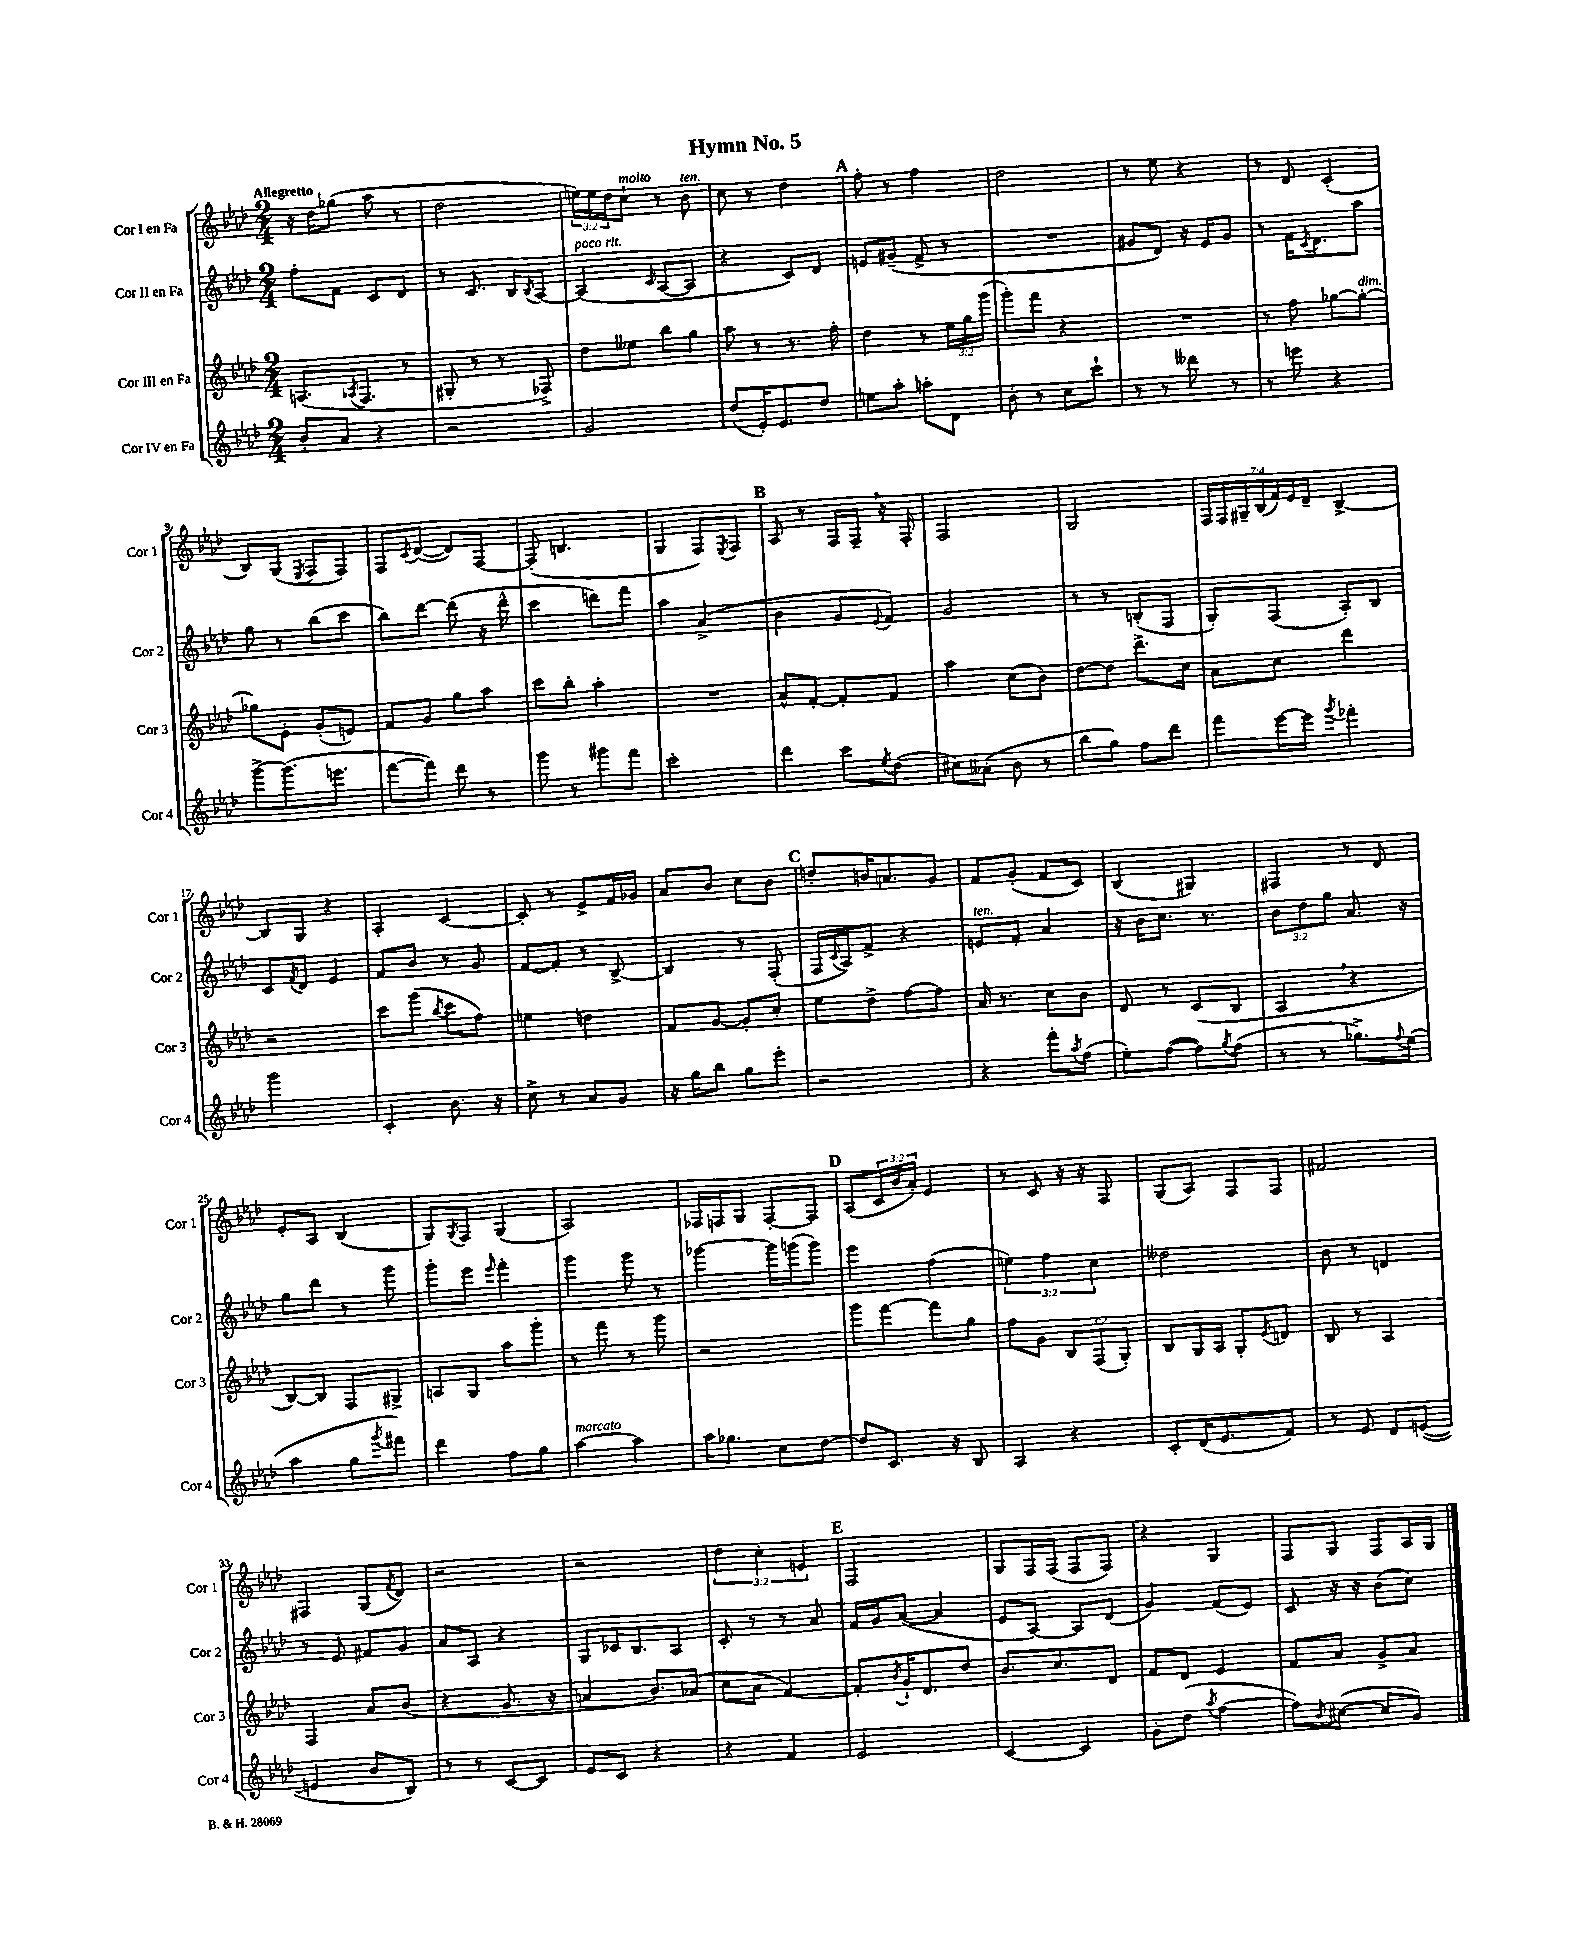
\header { title = "Hymn No. 5" }
<<
\new StaffGroup <<
\new Staff = "s0" \with { instrumentName = "Cor I en Fa" shortInstrumentName = "Cor 1" } {
    \clef treble \key aes \major \numericTimeSignature \time 2/4 \override Staff.TupletNumber.text = #tuplet-number::calc-fraction-text \tempo "Allegretto"
    r16 des''16 ges''8( aes''8 r8 |
    des''2 |
    \tuplet 3/2 { e''16) e''16 des''16 } c''8-!^\markup { \italic "molto" } r8 bes'8^\markup { \italic "ten." } |
    c''8 r8 des''4 |
    \mark \markup { \bold "A" } f''8-. r8 f''4 |
    des''2 |
    r8 ees''8 r4 |
    r8 des'8 c'4-.( |
    bes8) g8( \acciaccatura { ees8 } f8 f8) |
    f8 \acciaccatura { c'8 } des'8~( des'8) f8~ |
    f8-.( b4. |
    g4 f8) \acciaccatura { ees8 } f8 |
    \mark \markup { \bold "B" } aes8 r8 f16 f16-- \breathe r16 f16-. |
    f2 |
    g2 |
    \tuplet 7/4 { f16 f16 gis16-- bes16( f'16) ees'16 des'16-- } bes4~-> |
    bes8 g8 r4 |
    aes4-. c'4~ |
    c'8-. r8 ees'8-> f'16 ges'16 |
    aes'8 bes'8 c''8 bes'8 |
    \mark \markup { \bold "C" } d''8-. b'16 a'8. g'8 |
    f'8 g'8-.( f'8 c'8) |
    bes4( gis4) |
    fis4 r8 des'8 |
    ees'8-. aes8 bes4( |
    g8) \acciaccatura { g8 } f8 g4( |
    aes2) |
    fes16 f16 g8 f8~-. f8 |
    \mark \markup { \bold "D" } aes8( \tuplet 3/2 { c'16 bes'16 aes'16-.) } ees'4 |
    r8 c'8 r16 r16 f8 |
    g8( aes8) f8 f8 |
    fis'2 |
    fis4 g8( \acciaccatura { f'8 } des'8) |
    r2 |
    r2 |
    \tuplet 3/2 { des''4 c''4-. e'4 } |
    \mark \markup { \bold "E" } f2 |
    g8 f16 f16( f8 f8) |
    r4 g4 |
    f8 g8 f8 aes16 g16 \bar "|." |
}
\new Staff = "s1" \with { instrumentName = "Cor II en Fa" shortInstrumentName = "Cor 2" } {
    \clef treble \key aes \major \numericTimeSignature \time 2/4 \override Staff.TupletNumber.text = #tuplet-number::calc-fraction-text
    f''8-. f'8 c'8 des'8 |
    r8 c'8. bes16 \acciaccatura { bes8 } aes8~ |
    aes4^\markup { \italic "poco rit." }( \grace { c'16 } aes8~ aes8 |
    r4 c'8) des'8 |
    \mark \markup { \bold "A" } e'8 gis'8--( f'8-> r8 |
    R2 |
    gis'8 des'8) r16 ees'16 gis'8 |
    r8 f'16 \acciaccatura { c'8 } des'8. aes''8 |
    g''8 r8 bes''8( c'''8 |
    bes''8) des'''8~ des'''8( r16 des'''16-^ |
    c'''4 d'''8) f'''8 |
    aes''4 aes'4->( |
    \mark \markup { \bold "B" } bes'4 g'8 \appoggiatura { ees'8 } f'8) |
    g'2 |
    r8 r8 b8-.( f8 |
    g8-.) f8( aes8-.) bes8 |
    c'8 \acciaccatura { f'8 } des'8 ees'4 |
    f'8 bes'8 r8 g'8 |
    f'8~ f'8-. r8 bes8~-> |
    bes4 r8 f8-.( |
    \mark \markup { \bold "C" } f16 \appoggiatura { c'8 } aes16) f'8-> r4 |
    e'8^\markup { \italic "ten." } f'8-. aes'4 |
    r16 bes'16 c''8. r8. |
    \tuplet 3/2 { bes'8 des''8 g''8 } aes'8. r16 |
    g''8 des'''8 r8 g'''8 |
    g'''8-. ees'''8 \grace { ees'''16 } f'''4-. |
    g'''4 g'''8 r8 |
    ges'''4~ ges'''16 g'''16( g'''8) |
    \mark \markup { \bold "D" } ees'''4 f''4( |
    \tuplet 3/2 { e''4) f''4 c''4 } |
    deses''2 |
    bes'8 r8 d'4 |
    r8 ees'8 fis'8 g'8 |
    aes'8 aes8 r4 |
    g8 ces'16 bes8. aes8 |
    c'8-. r8 r8 aes'8 |
    \mark \markup { \bold "E" } f'16 g'16 aes'8~( aes'4 |
    ees'8 aes8~) aes8 des'8( |
    g'4) f'8( ees'8) |
    c'8 r16 r16 bes'8( c''8) \bar "|." |
}
\new Staff = "s2" \with { instrumentName = "Cor III en Fa" shortInstrumentName = "Cor 3" } {
    \clef treble \key aes \major \numericTimeSignature \time 2/4 \override Staff.TupletNumber.text = #tuplet-number::calc-fraction-text
    a8.( \acciaccatura { aes8 } f8. r8 |
    gis8-. r8 r8 fes8->) |
    des''8 eeses''8 bes''8 g''8 |
    aes''8 r8 r8. f''16-. |
    \mark \markup { \bold "A" } des''4 r8 \tuplet 3/2 { ees''16 g''16 g'''16( } |
    g'''8-.) f'''8 r4 |
    R2 |
    r8 f''8 ges''8~ ges''8~-.^\markup { \italic "dim." } |
    ges''8 ees'8-. g'8-.( e'8) |
    f'8 g'8 g''8 aes''8 |
    c'''8 bes''8-. aes''4-. |
    R2 |
    \mark \markup { \bold "B" } aes'8-^ f'8~-. f'8-. f'8 |
    aes''4 c''8( bes'8) |
    des''8~ des''8 des'''8.-> c''16 |
    aes'8 c''8 des'''4 |
    r2 |
    c'''8 g'''8( \acciaccatura { bes''8 } c'''8 f''8) |
    e''4 d''4 |
    f'8 g'8~ g'8-. c''8-. |
    \mark \markup { \bold "C" } ees''8 des''8-> f''8~ f''8 |
    aes'16 r8. c''8 bes'8 |
    des'8 r8 c'8( bes8 |
    aes4 \breathe r4 |
    bes8~) bes8 f8 gis8-> |
    a8 g8 aes''8 g'''8-. |
    r8 f'''8 r8 g'''8 |
    r2 |
    \mark \markup { \bold "D" } g'''8 f'''8~ f'''8 g''8 |
    f''8 g'8 \tuplet 3/2 { bes8 f8( g8-.) } |
    bes8 g16 aes16 g8-. \acciaccatura { ees'8 } d'8 |
    bes8 r8 aes4 |
    f4 aes'8 bes'8( |
    r4 g'8. r16 |
    a'4 bes'8.) aes'16( |
    c''8 aes'8 f'4~) |
    \mark \markup { \bold "E" } f'8-. \acciaccatura { bes'8 } g'16-! des'8. des''8 |
    bes'8. c''8. des'8 |
    f'8 des'8 ees'4 |
    f'8 aes'8 g'8-> aes'8 \bar "|." |
}
\new Staff = "s3" \with { instrumentName = "Cor IV en Fa" shortInstrumentName = "Cor 4" } {
    \clef treble \key aes \major \numericTimeSignature \time 2/4
    bes'8-. aes'8 r4 |
    r2 |
    g'2 |
    des''8( ees'16-.) ees'8. des''8 |
    \mark \markup { \bold "A" } e''8 aes''8-. a''8-. des'8 |
    bes'8-. r8 c''8 c'''8-! |
    r8 r8 deses'''8 r8 |
    r8 e'''8 r4 |
    g'''8~-> g'''8.( e'''8. |
    f'''8~ f'''8) des'''8 r8 |
    g'''8 r8 gis'''8 f'''8 |
    c'''2-. |
    \mark \markup { \bold "B" } des'''4 c'''8 \acciaccatura { ees''8 } des''8( |
    cis''8) aeses'8-.( bes'8 r8 |
    bes''8 g''8) f''8 des'''8 |
    f'''8 ees'''16~ ees'''16 \acciaccatura { g'''8 } fes'''4-. |
    g'''2 |
    c'4-. bes'8. r16 |
    c''8-> r8 aes'8 g'8 |
    r16 g''16 bes''8 g''8 ees'''8-. |
    \mark \markup { \bold "C" } r2 |
    r4 f'''8-. \acciaccatura { aes''8 } f''8( |
    ees''8-.) f''8~( f''8) \acciaccatura { g''8 } f''8( |
    r8 r8 ges''8.->) \appoggiatura { f''8 } ees''16( |
    aes''4 g''8 \acciaccatura { g'''8 } fis'''8) |
    des'''4 f''8 g''8 |
    aes''4~^\markup { \italic "marcato" } aes''4 |
    aes''16 ges''8. c''8 des''8~ |
    \mark \markup { \bold "D" } des''8 c'8. r16 bes8 |
    aes4 r4 |
    c'8-. des'16( ees'8. f'8) |
    r8 ees'8 des'8 e'8~( |
    e'4 bes'8 bes8) |
    r8 r8 c'8~ c'8 |
    ees'8 c'8 r4 |
    r4 f'4 |
    \mark \markup { \bold "E" } ees'2 |
    c'4~ c'4 |
    g'8-. des''8( \acciaccatura { aes''8 } f''4~ |
    f''8) \acciaccatura { bes'8 } cis''8~( cis''8 g'8) \bar "|." |
}
>>
>>
